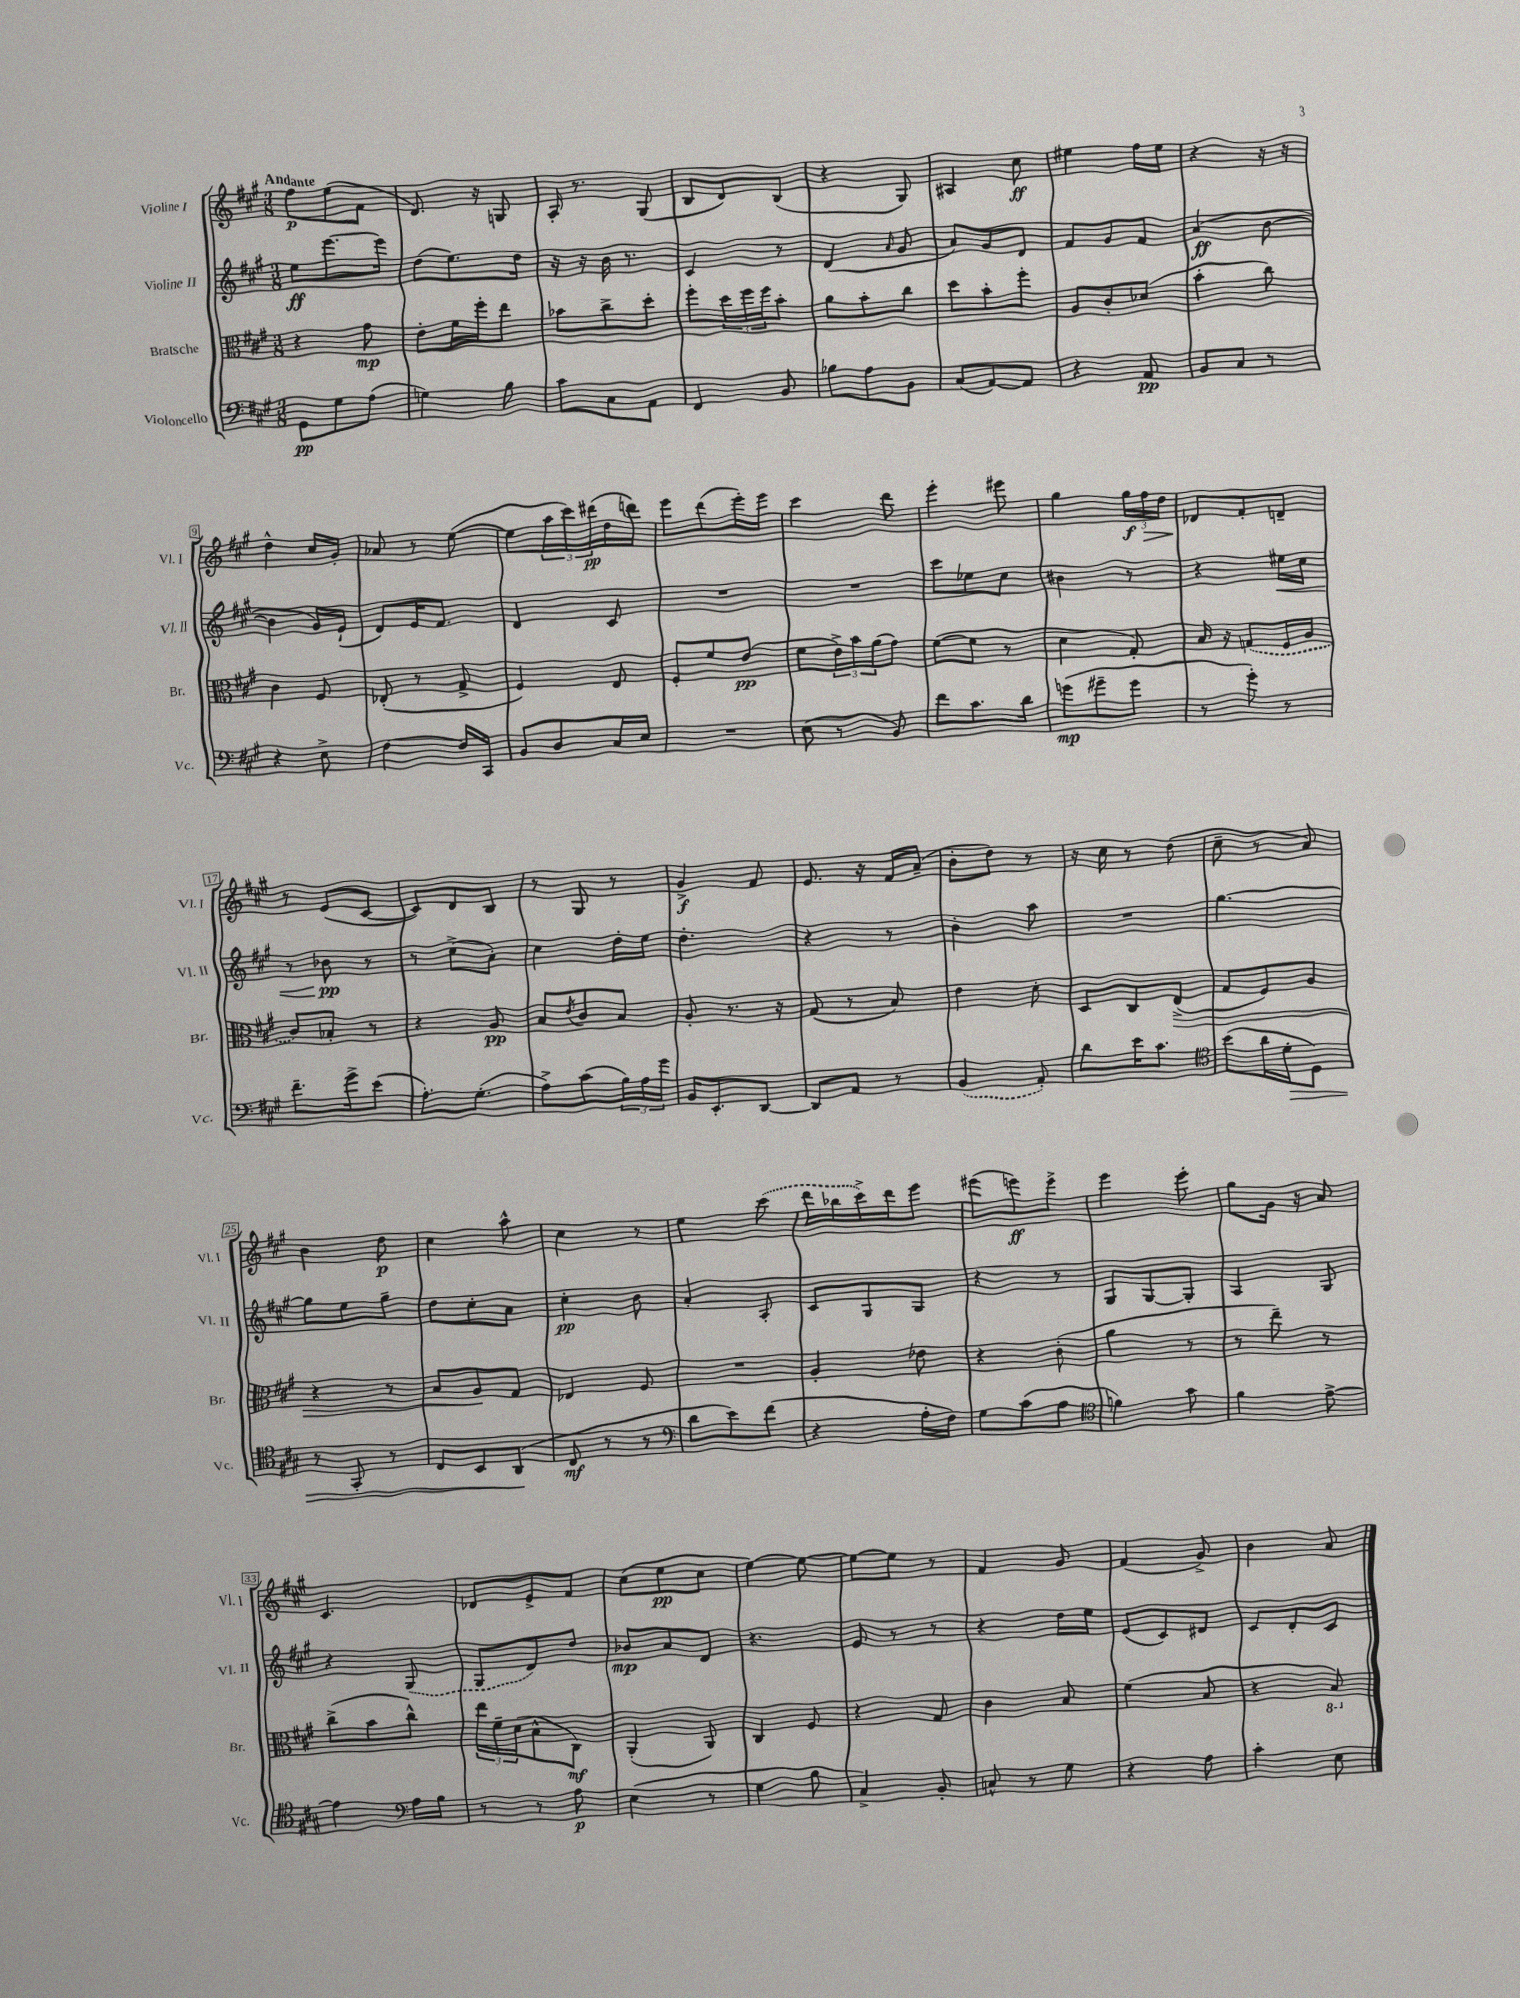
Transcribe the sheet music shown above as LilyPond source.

<<
\new StaffGroup <<
\new Staff = "s0" \with { instrumentName = "Violine I" shortInstrumentName = "Vl. I" } {
    \clef treble \key a \major \numericTimeSignature \time 3/8 \tempo "Andante"
    fis''8\p e''8( fis'8 |
    d'8.) r16 g8 |
    a16-. r8. gis8( |
    b8 d'8) b8( |
    r4 gis8) |
    ais4 cis''8\ff |
    eis''4 fis''16 eis''16 |
    r4 r16 r16 |
    d''4-^ cis''16 gis'16-. |
    aes'8 r8 e''8~( |
    e''8 \tuplet 3/2 { a''16 cis'''16) dis'''16\pp( } d''16 d'''16) |
    e'''8 d'''8( e'''16-.) e'''16 |
    cis'''4 d'''8 |
    e'''4-. eis'''8 |
    gis''4 \tuplet 3/2 { gis''16\f fis''16\> d''16 } |
    des'8\! fis'8-. d'8-- |
    r8 e'8( cis'8~ |
    cis'8) d'8 b8 |
    r8 gis8 r8 |
    gis'4->\f fis'8 |
    e'8. r16 fis'16 a'16--( |
    b'8-. d''8) r8 |
    r16 cis''16 r8 d''8( |
    cis''8-- r8 a'8) |
    b'4 d''8\p |
    cis''4 a''8-^ |
    cis''4 r8 |
    e''4 \once \slurDashed cis'''8( |
    d'''16 bes''16 cis'''16->) d'''16 e'''8 |
    eis'''8( e'''8\ff) e'''8-> |
    e'''4 e'''8-. |
    gis''8 gis'16 r16 a'8 |
    cis'4. |
    des'8 e'8-> fis'8 |
    cis''8( e''8\pp cis''8 |
    e''4~) e''8~ |
    e''8~ e''8 r8 |
    fis'4 gis'8 |
    fis'4( gis'8->) |
    b'4 a'8 \bar "|." |
}
\new Staff = "s1" \with { instrumentName = "Violine II" shortInstrumentName = "Vl. II" } {
    \clef treble \key a \major \numericTimeSignature \time 3/8
    e''8\ff e'''8.~ e'''16 |
    d''8( e''8.) d''16 |
    r16 r16 b'16 r8. |
    cis'4 r8 |
    d'4( \grace { a'16 } gis'8 |
    a'8) gis'8 d'8 |
    fis'8 gis'8 fis'8 |
    a'4\ff( b'8~ |
    b'4 gis'16) e'16-!( |
    d'8) e'16 fis'8. |
    d'4 cis'8 |
    R4. |
    R4. |
    cis'''8 ees''8 cis''8 |
    bis'4 r8 |
    r4 eis''16\< cis''16 |
    r8 bes'8\pp\! r8 |
    r8 cis''8->( a'8-.) |
    cis''4 d''16-. e''16 |
    d''4.-. |
    r4 r8 |
    b'4-. a''8 |
    R4. |
    gis''4.~ |
    gis''8 e''8 gis''8-- |
    d''8 cis''8-. a'8 |
    cis''4-.\pp b'8 |
    a'4-. a8-. |
    cis'8 gis8 gis8 |
    r4 r8 |
    gis8 gis8~ gis8-. |
    a4 gis8 |
    r4 \once \slurDashed gis8( |
    gis8 d'8) d''8 |
    bes'8\mp a'8 d'8 |
    r4. |
    e'8 r8 r8 |
    r4 d''16 e''16 |
    e'8( cis'8) dis'8 |
    cis'8 d'8-. cis'8 \bar "|." |
}
\new Staff = "s2" \with { instrumentName = "Bratsche" shortInstrumentName = "Br." } {
    \clef alto \key a \major \numericTimeSignature \time 3/8
    r4 gis'8\mp |
    e'8-. fis'16 fis''16-. e''8 |
    bes'8 cis''8-> d''8-. |
    fis''8-. \tuplet 3/2 { d''16 fis''16 fis''16 } b'8-. |
    a'8 b'8-. cis''8 |
    d''8 b'8-. fis''8-. |
    a8 cis'8-. des'8( |
    b'4-. cis''8) |
    cis'4 fis8 |
    ees8-.( r8 gis8-> |
    fis4) e8 |
    fis8-. fis'8 e'8\pp( |
    fis'8 \tuplet 3/2 { e'16->) b'16 a'16( } gis'8) |
    fis'8~( fis'8 r8 |
    d'4 gis8-.) |
    b16 r16 \once \slurDashed g8( fis16 a16 |
    cis'8) bes8-. r8 |
    r4 a8\pp |
    b8 \acciaccatura { e'8 } cis'8 b8 |
    a8-. r8. r16 |
    gis8( r8 b8) |
    e'4 d'8-. |
    d8 cis8 e8->\>( |
    gis8 fis8) a8 |
    r4 r8 |
    b8 a8\! gis8 |
    ees4 fis8 |
    R4. |
    a4-. ees'8 |
    r4 cis'8-.( |
    a'4 r8 |
    r8 e''8--) r8 |
    cis''8->( b'8 cis''8-^) |
    \tuplet 3/2 { e''16 fis'16-- d'16( } b8-^ cis8\mf) |
    a,4-.( a,8) |
    cis4 fis8 |
    r4 gis8 |
    cis'4 b8 |
    fis'4( b8 |
    r4 \ottava #-1 b,8) \ottava #0 \bar "|." |
}
\new Staff = "s3" \with { instrumentName = "Violoncello" shortInstrumentName = "Vc." } {
    \clef bass \key a \major \numericTimeSignature \time 3/8
    gis,8\pp gis8 a8( |
    g4) b8 |
    cis'8 cis8 a,8 |
    fis,4 b,8 |
    bes8 a8 b,8 |
    cis8( a,8~) a,8 |
    r4 a,8\pp |
    b,8 cis8 r8 |
    r4 e8-> |
    fis4~ fis16 cis,16 |
    b,8 d8 cis16 e16 |
    R4. |
    e8( r8 b,8) |
    fis'8 cis'8. d'16 |
    g'8\mp( gis'8-- gis'8 |
    r8 gis'8-.) r8 |
    fis'8.-- gis'16-> e'8( |
    a8.-.) gis8.-.( |
    a8->) cis'8( \tuplet 3/2 { b16) a16 gis'16 } |
    b,16 e,8.-. d,8~ |
    d,8 a,8 r8 |
    \once \slurDashed b,4( a,8-.) |
    d'8 e'16 cis'8. |
    \clef tenor b'8( a'16 d'16-.\> d8) |
    r8 gis,8-. r8 |
    cis8 b,8 a,8\!( |
    cis8\mf r8 r8 |
    \clef bass d'8 e'8) fis'8( |
    r4 a16-. fis16) |
    gis8 cis'8( a8 |
    \clef tenor f'4) gis'8 |
    fis'4 e'8~-> |
    e'4 \clef bass a16 b16 |
    r8 r8 a8\p |
    e4( r8 |
    gis4 b8 |
    cis4->) b,8-. |
    c8-^ r8 gis8 |
    r4 a8 |
    cis'4-. e8 \bar "|." |
}
>>
>>
\layout { \context { \Score \override BarNumber.stencil = #(make-stencil-boxer 0.1 0.3 ly:text-interface::print) } }
